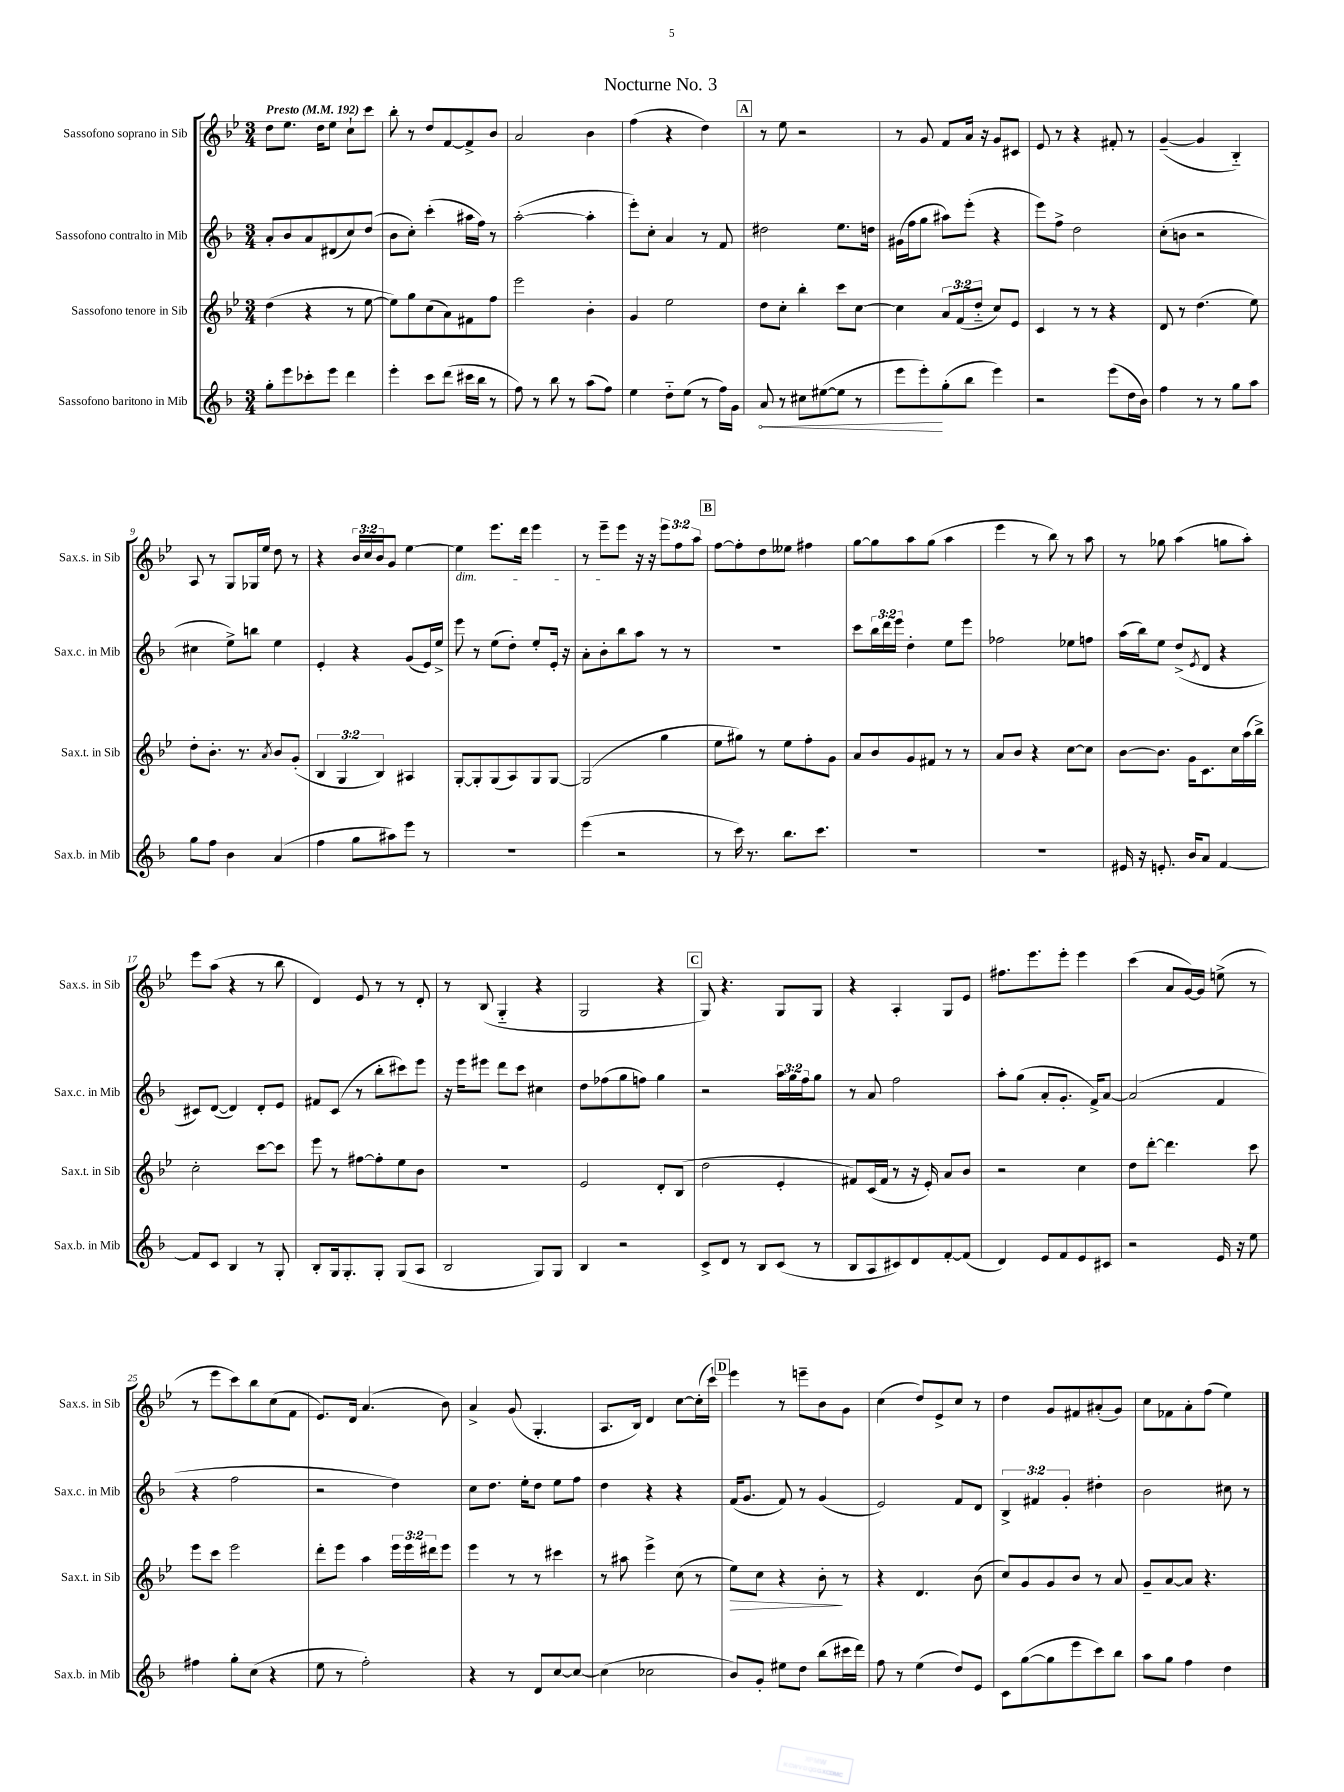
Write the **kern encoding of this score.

**kern	**kern	**kern	**kern
*staff4	*staff3	*staff2	*staff1
*clefG2	*clefG2	*clefG2	*clefG2
*k[b-]	*k[b-e-]	*k[b-]	*k[b-e-]
*M3/4	*M3/4	*M3/4	*M3/4
*MM192	*MM192	*MM192	*MM192
8gg'\L	(4dd\	8a'/L	8dd\L
8eee\	.	8b-/	8.ee-\J
8ccc-'\	4r	8a/	.
.	.	.	16dd\LK
8eee\J	.	(8d#/	8ee-\J
4ddd\	8r	8cc/)	8cc`\L
.	[8ee-\	(8dd/J	8ccc\J
=	=	=	=
4eee'\	8ee-\]L)	8b-\L	8bb-'\
.	8gg\	8cc'\J)	8r
8ccc\L	(8cc\	(4ccc'\	8dd/L
(8ddd\J	8a\)	.	[8f/
16ccc#\LL	8f#\	16aa#\LL	8f^/]
16bb-\JJ	.	16ff\JJ)	.
8r	8ff\J	8r	8b-/J
=	=	=	=
8ff\)	2eee-\	([2aa'\	2a/
8r	.	.	.
8bb-\	.	.	.
8r	.	.	.
(8aa\L	4b-'\	4aa'\]	4b-\
8ff\J)	.	.	.
=	=	=	=
4ee\	4g/	8eee'\L)	(4ff\
.	.	8cc'\J	.
8dd'~\L	2ee-\	4a/	4r
(8ee\J	.	.	.
8r	.	8r	4dd\)
16ff\LL)	.	8f/	.
16g\JJ	.	.	.
=	=	=	=
8a/	8dd\L	2dd#\	8r
8r	8cc'\J	.	8ee-\
8cc#\L	4bb-'\	.	2r
([8ee#\	.	.	.
8ee#\]J	8ccc\L	8.ee\L	.
8r	[8cc\J	.	.
.	.	16dd\Jk	.
=	=	=	=
8eee\L	4cc\]	(16g#\LL	8r
.	.	16ff\J	.
8eee'\)	.	8gg\J	8g/
(8gg'\	12a/L	8aa#\L)	8f/L
.	(12f/	.	.
8bb-\J	.	(8eee'\J	16a/Jk
.	12dd'~/J	.	.
.	.	.	16r
4eee\)	8cc/L)	4r	8g/L
.	8e-/J	.	8c#/J
=	=	=	=
2r	4c/	8eee\L)	8e-/
.	.	8ff^\J	8r
.	8r	2dd\	4r
.	8r	.	.
(8eee\L	4r	.	8f#'/
16dd\L	.	.	8r
16b-\JJ)	.	.	.
=	=	=	=
4ff\	8d/	(8cc'\L	([4g~/
.	8r	8b\J	.
8r	(4.dd\	2r	4g/]
8r	.	.	.
8gg\L	.	.	4B-'~/)
8aa\J	8ee-\)	.	.
=	=	=	=
8gg\L	8dd'\L	4cc#\	8A/
8ff\J	8.b-'\J	.	8r
4b-\	.	8ee^\L)	8G/L
.	8.r	.	.
.	.	8bb\J	16G-/L
.	.	.	16ee-/JJ
.	8qa/	.	.
(4a/	8b-/L	4ee\	8dd\
.	(8g'/J	.	8r
=	=	=	=
4ff\	6B-/	4e'/	4r
.	6G/	.	.
8gg\L	.	4r	24b-/LL
.	.	.	24cc/
.	6B-/)	.	24b-/J
8aa#\)	.	.	8g/J
8eee\J	4A#/	(8g/L	[4ee-\
8r	.	16e/L)	.
.	.	16ee^/JJ	.
=	=	=	=
2.r	[8G'/L	8eee\	4ee-\]
.	8G'/]	8r	.
.	(8G/	(8ee\L	8.eee-\L
.	8A/)	8dd'\J)	.
.	.	.	16ddd\Jk
.	8G/	8ee'/L	4eee-\
.	[8G/J	16e'/Jk	.
.	.	16r	.
=	=	=	=
(4eee\	(2G/]	8a'\L	8r
.	.	8b-'\	8eee-~\L
2r	.	8bb-\	8eee-\J
.	.	8aa\J	16r
.	.	.	16r
.	4gg\	8r	12eee-\L
.	.	.	12ff\
.	.	8r	.
.	.	.	12aa\J
=	=	=	=
8r	8ee-\L	2.r	[8ff\L
16ccc\)	8gg#\J)	.	8ff'\]
8.r	.	.	.
.	8r	.	8dd\
8.bb-\L	8ee-\L	.	8ee--\J
.	8ff'\	.	4ff#\
8.ccc\J	.	.	.
.	8g\J	.	.
=	=	=	=
2.r	8a/L	8ccc\L	[8gg\L
.	8b-/	24bb-\L	8gg\]
.	.	24ddd\	.
.	.	24eee\JJ	.
.	8g/	4dd'\	8aa\
.	8f#/J	.	(8gg\J
.	8r	8ee\L	4aa\
.	8r	8eee\J	.
=	=	=	=
2.r	8a/L	2ff-\	4eee-\
.	8b-/J	.	.
.	4r	.	8r
.	.	.	8bb-\)
.	[8cc\L	8ee-\L	8r
.	8cc\]J	8ff\J	8aa\
=	=	=	=
16e#/	[8b-\L	(16aa\LL	8r
16r	.	16bb-\J)	.
8.e'/	8.b-\]J	8ee\J	8gg-\
.	.	(8dd^/L	(4aa\
16b-/LK	16g\LK	.	.
.	.	8qe/	.
8a/J	8.c\	8d/J	.
[4f/	.	4r	8gg\L
.	16cc\L	.	.
.	(16aa\	.	8aa'\J)
.	16bb-^\JJ)	.	.
=	=	=	=
8f/]L	2cc'\	8c#/L)	8eee-\L
8c/J	.	([8d/J	(8aa\J
4B-/	.	4d/])	4r
8r	[8ccc\L	8d'/L	8r
8G'/	8ccc\]J	8e/J	8bb-\
=	=	=	=
8B-'/L	8eee-\	8f#/L	4d/)
16G/k	8r	(8c/J	.
8.G'/	.	.	.
.	[8ff#\L	8r	8e-/
8G'/J	8ff#'\]	8bb-'\L	8r
(8G/L	8ee-\	8ccc#\)	8r
8A/J	8b-\J	8eee\J	8d'/
=	=	=	=
2B-/	2.r	16r	8r
.	.	16eee\LK	.
.	.	8eee#\J	(8B-/
.	.	8ddd\L	4G'~/
.	.	8ccc\J	.
8G/L)	.	4cc#\	4r
8G/J	.	.	.
=	=	=	=
4B-/	2e-/	8dd\L	2G/
.	.	(8ff-\	.
2r	.	8gg\	.
.	.	8ff\J)	.
.	8d'/L	4gg\	4r
.	(8B-/J	.	.
=	=	=	=
8c^/L	2dd\	2r	8G/)
8d/J	.	.	4.r
8r	.	.	.
8B-/L	.	.	.
(8c/J	4e-'/	24aa\LL	8G/L
.	.	24gg\	.
.	.	24ff\J	.
8r	.	8gg\J	8G/J
=	=	=	=
8B-/L	8f#/L)	8r	4r
8A/	(16c/L	8a/	.
.	16f#/JJ	.	.
8c#/)	8r	2ff\	4A'/
8d/	16r	.	.
.	16e-'/)	.	.
[8f'/	8a/L	.	8G/L
(8f/]J	8b-/J	.	8e-/J
=	=	=	=
4d/)	2r	8aa'\L	8.ff#\L
.	.	(8gg\J	.
.	.	.	8.eee-\
8e/L	.	8a'/L	.
8f/	.	8.g'/J	8eee-'\J
8e/	4cc\	.	4eee-\
.	.	16f^/LK)	.
8c#/J	.	[8a/J	.
=	=	=	=
2r	8dd\L	(2a/]	(4ccc\
.	[8ddd'\J	.	.
.	4.ddd\]	.	8a/L
.	.	.	[16g/L)
.	.	.	16g/]JJ
16e/	.	4f/	(8ee^\
16r	.	.	.
8ee\	8ccc\	.	8r
=	=	=	=
4ff#\	8eee-\L	4r	8r
.	8ccc\J	.	8eee-\L
8gg'\L	2eee-\	2ff\	8ccc\)
(8cc\J	.	.	8bb-\
4r	.	.	(8cc\
.	.	.	8f\J
=	=	=	=
8ee\	8ddd'\L	2r	8.e-/L)
8r	8eee-\J	.	.
.	.	.	16d/Jk
2ff'\)	4aa\	.	(4.a/
.	24eee-\LL	4dd\)	.
.	24eee-\	.	.
.	24ddd#\J	.	.
.	8eee-\J	.	8b-\)
=	=	=	=
4r	4eee-\	8cc\L	4a^/
.	.	8.dd\J	.
8r	8r	.	(8g/
.	.	16ee'\LK	.
8d/L	8r	8dd\J	4.G'/
[8cc/	4ccc#\	8ee\L	.
8cc/_J	.	8ff\J	.
=	=	=	=
(4cc\]	8r	4dd\	8.A/L
.	8aa#\	.	.
.	.	.	16B-/Jk)
2cc-\	4eee-^\	4r	4d/
.	(8cc\	4r	[8cc\L
.	8r	.	(16cc'\]L
.	.	.	16ccc`\JJ)
=	=	=	=
8b-/L)	8ee-\L)	(16f/LK	4eee-\
.	.	8.g/J	.
8g'/J	8cc\J	.	.
8ee#\L	4r	8f/)	8r
8dd\J	.	8r	8eee~\L
(8bb-\L	8b-'\	(4g/	8b-\
16ccc#\L	8r	.	8g\J
16ddd\JJ)	.	.	.
=	=	=	=
8ff\	4r	2e/)	(4cc\
8r	.	.	.
(4ee\	4.d/	.	8dd/L)
.	.	.	8e-^/
8dd/L)	.	8f/L	8cc/J
8e/J	(8b-\	8d/J	8r
=	=	=	=
8c\L	8cc/L)	6B-^/	4dd\
([8gg\	8g/	.	.
.	.	6f#/	.
8gg\]	8g/	.	8g/L
.	.	6g'/	.
8eee\	8b-/J	.	8f#/
8ccc\)	8r	4dd#'\	(8a#'/
8bb-\J	8a/	.	8g/J)
=	=	=	=
8aa\L	8g~/L	2b-\	8cc\L
8gg\J	[8a/	.	8f-\
4ff\	8a/]J	.	8a'\
.	4.r	.	(8ff\J
4dd\	.	8cc#\	4ee-\)
.	.	8r	.
==	==	==	==
*-	*-	*-	*-
